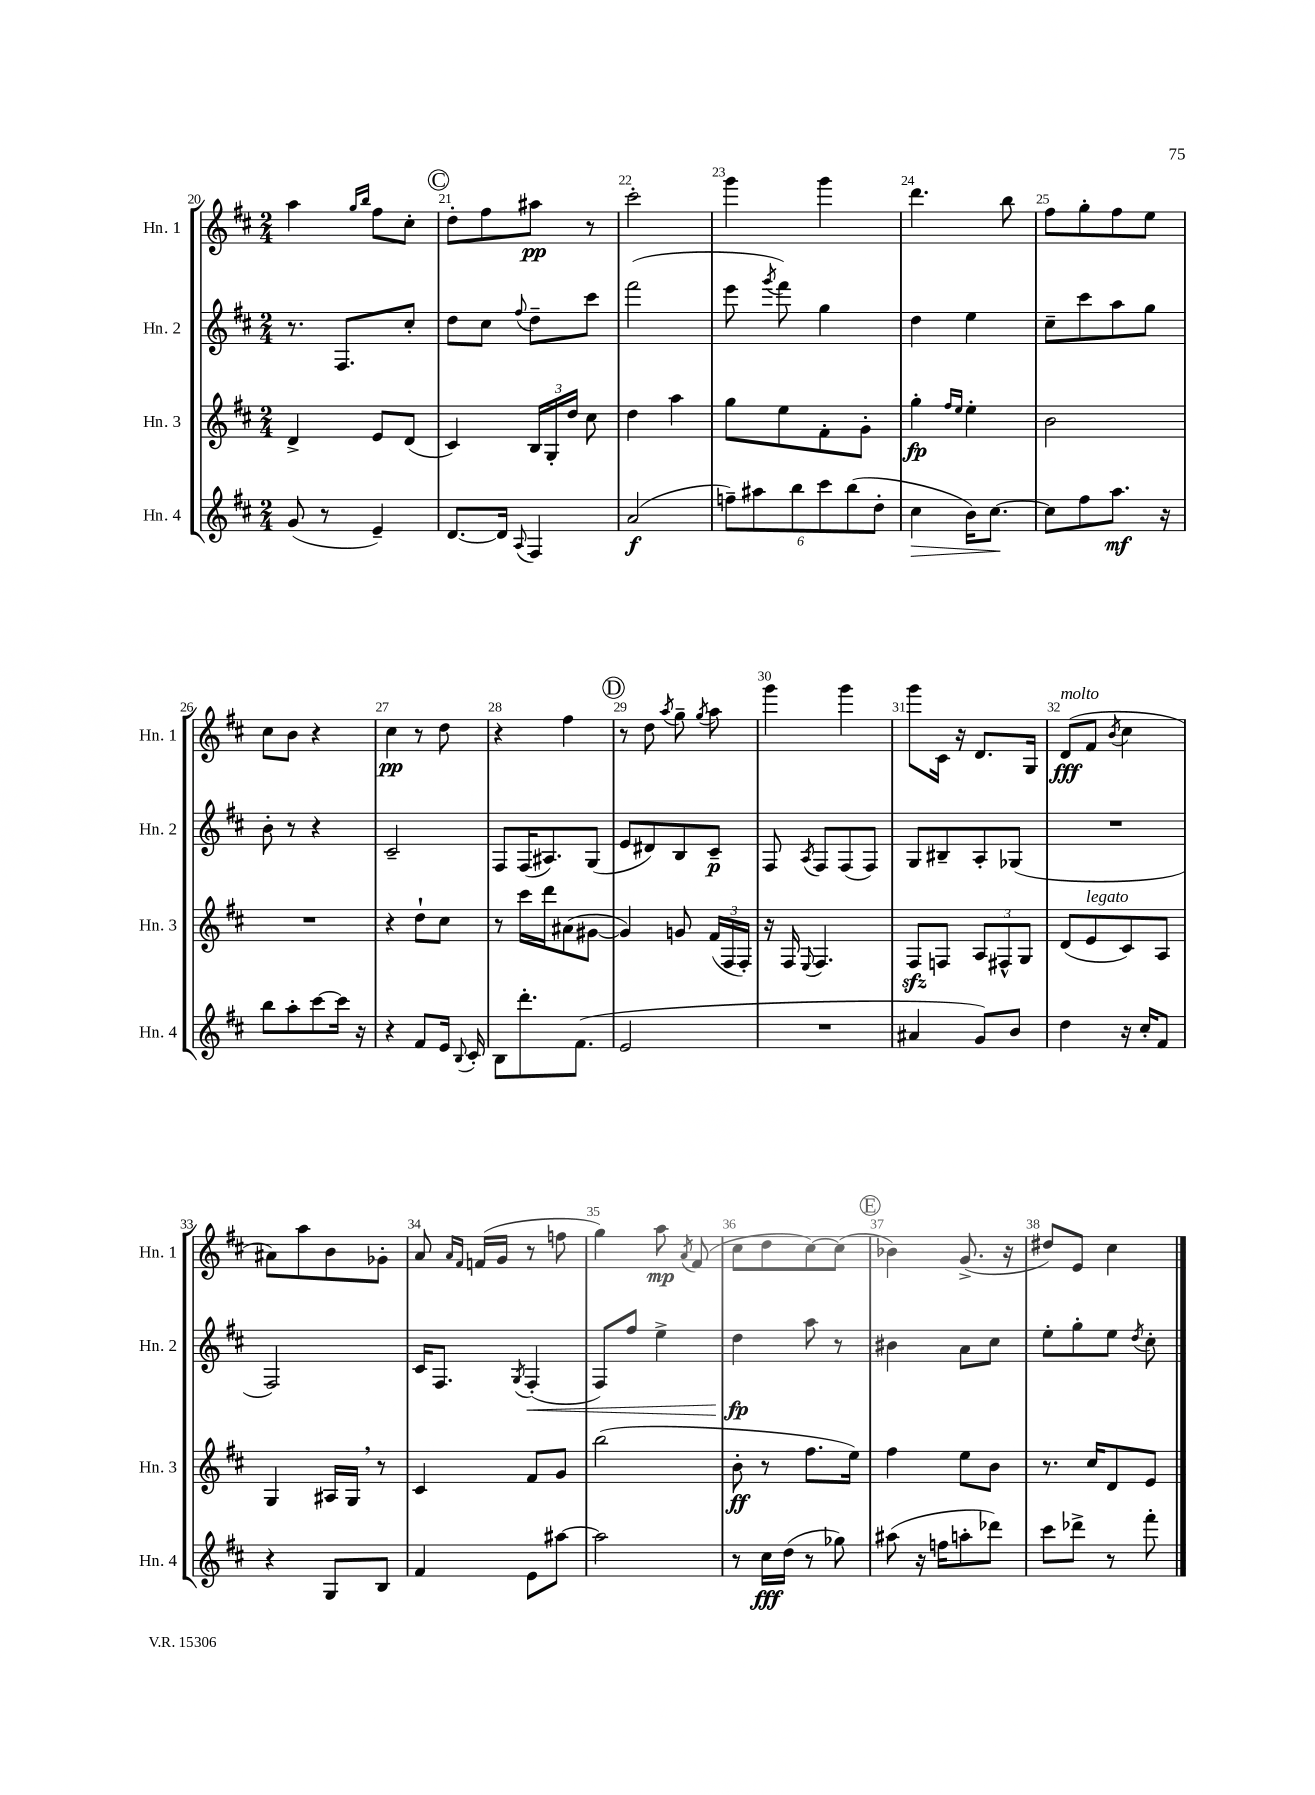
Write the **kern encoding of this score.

**kern	**dynam	**kern	**dynam	**kern	**dynam	**kern	**dynam
*part4	*part4	*part3	*part3	*part2	*part2	*part1	*part1
*staff4	*staff4	*staff3	*staff3	*staff2	*staff2	*staff1	*staff1
*I"Hn. 4	*	*I"Hn. 3	*	*I"Hn. 2	*	*I"Hn. 1	*
*I'Hn. 4	*	*I'Hn. 3	*	*I'Hn. 2	*	*I'Hn. 1	*
*clefG2	*	*clefG2	*	*clefG2	*	*clefG2	*
*k[f#c#]	*	*k[f#c#]	*	*k[f#c#]	*	*k[f#c#]	*
*M2/4	*	*M2/4	*	*M2/4	*	*M2/4	*
=20	=20	=20	=20	=20	=20	=20	=20
(8g/	.	4d^/	.	8.r	.	4aa\	.
8r	.	.	.	.	.	.	.
.	.	.	.	8.F#/L	.	.	.
.	.	.	.	.	.	16qqgg/LL	.
.	.	.	.	.	.	16qqbb/JJ	.
4e~/)	.	8e/L	.	.	.	8ff#\L	.
.	.	(8d/J	.	8cc#'/J	.	8cc#'\J	.
!!LO:REH:place=s1:t=C
=21	=21	=21	=21	=21	=21	=21	=21
[8.d/L	.	4c#/)	.	8dd\L	.	8dd'\L	.
.	.	.	.	8cc#\J	.	8ff#\	.
16d/Jk]	.	.	.	.	.	.	.
8qqA/	.	.	.	8qqff#/	.	.	.
4F#/	.	24B/LL	.	8dd~\L	.	8aa#X\J	pp
.	.	24G'/	.	.	.	.	.
.	.	24dd/JJ	.	.	.	.	.
.	.	8cc#\	.	8ccc#\J	.	8r	.
=22	=22	=22	=22	=22	=22	=22	=22
(2a/	f	4dd\	.	(2fff#\	.	2ccc#'\	.
.	.	4aa\	.	.	.	.	.
=23	=23	=23	=23	=23	=23	=23	=23
12ffn~\L)	.	8gg\L	.	8eee\	.	4ggg\	.
12aa#X\	.	.	.	.	.	.	.
.	.	.	.	8qggg/	.	.	.
.	.	8ee\	.	8fff#\)	.	.	.
12bb\	.	.	.	.	.	.	.
12ccc#\	.	8f#'\	.	4gg\	.	4ggg\	.
(12bb\	.	.	.	.	.	.	.
.	.	8g'\J	.	.	.	.	.
12dd'\J	.	.	.	.	.	.	.
=24	=24	=24	=24	=24	=24	=24	=24
!	!LO:HP:b	!	!	!	!	!	!
4cc#\	>	4gg'\	fp	4dd\	.	4.ddd\	.
.	.	16qqff#/LL	.	.	.	.	.
.	.	16qqee/JJ	.	.	.	.	.
16b\KL)	.	4ee'\	.	4ee\	.	.	.
[8.cc#\J	.	.	.	.	.	.	.
.	.	.	.	.	.	8bb\	.
.	]	.	.	.	.	.	.
=25	=25	=25	=25	=25	=25	=25	=25
8cc#\L]	.	2b\	.	8cc#~\L	.	8ff#\L	.
8ff#\	.	.	.	8ccc#\	.	8gg'\	.
8.aa\J	mf	.	.	8aa\	.	8ff#\	.
.	.	.	.	8gg\J	.	8ee\J	.
16r	.	.	.	.	.	.	.
!!LO:LB:g=z
=26	=26	=26	=26	=26	=26	=26	=26
8bb\L	.	2r	.	8b'\	.	8cc#\L	.
8aa'\	.	.	.	8r	.	8b\J	.
[8ccc#\	.	.	.	4r	.	4r	.
16ccc#\Jk]	.	.	.	.	.	.	.
16r	.	.	.	.	.	.	.
=27	=27	=27	=27	=27	=27	=27	=27
4r	.	4r	.	2c#~/	.	4cc#\	pp
8f#/L	.	8dd`\L	.	.	.	8r	.
16e/Jk	.	8cc#\J	.	.	.	8dd\	.
8qqB/	.	.	.	.	.	.	.
16c#'/	.	.	.	.	.	.	.
=28	=28	=28	=28	=28	=28	=28	=28
8B\L	.	8r	.	8F#/L	.	4r	.
8.ddd'\	.	16ccc#\LL	.	(16F#/K	.	.	.
.	.	16ddd\J	.	8.A#X/)	.	.	.
.	.	(8a#X\	.	.	.	4ff#\	.
(8.f#\J	.	.	.	.	.	.	.
.	.	[8g#X\J	.	(8G/J	.	.	.
!!LO:REH:place=s1:t=D
=29	=29	=29	=29	=29	=29	=29	=29
2e/	.	4g#/])	.	8e/L	.	8r	.
.	.	.	.	8d#X/)	.	8dd\	.
.	.	.	.	.	.	8qaa/	.
.	.	8gn/	.	8B/	.	8gg~\	.
.	.	.	.	.	.	8qgg/	.
.	.	(24f#/LL	.	8c#~/J	p	8aa\	.
.	.	24F#/	.	.	.	.	.
.	.	24F#'/JJ)	.	.	.	.	.
=30	=30	=30	=30	=30	=30	=30	=30
2r	.	16r	.	8F#/	.	4ggg\	.
.	.	16F#/	.	.	.	.	.
.	.	8qqE/	.	8qA/	.	.	.
.	.	4.F#/	.	8F#/L	.	.	.
.	.	.	.	(8F#/	.	4ggg\	.
.	.	.	.	8F#/J)	.	.	.
=31	=31	=31	=31	=31	=31	=31	=31
4a#X/	.	8F#zz/L	.	8G/L	.	8ggg\L	.
.	.	8Fn/J	.	8B#X~/	.	16c#\Jk	.
.	.	.	.	.	.	16r	.
8g/L)	.	12A/L	.	8A'/	.	8.d/L	.
.	.	12F#X^^/	.	.	.	.	.
8b/J	.	.	.	(8G-X/J	.	.	.
.	.	12G/J	.	.	.	.	.
.	.	.	.	.	.	16G/Jk	.
=32	=32	=32	=32	=32	=32	=32	=32
!	!	!	!	!	!	!LO:TX:a:i:t=molto	!
4dd\	.	(8d/L	.	2r	.	(8d/L	fff
!	!	!LO:TX:a:i:t=legato	!	!	!	!	!
.	.	8e/	.	.	.	8f#/J	.
.	.	.	.	.	.	8qb/	.
16r	.	8c#/)	.	.	.	4cc#\	.
16cc#'/KL	.	.	.	.	.	.	.
8f#/J	.	8A/J	.	.	.	.	.
!!LO:LB:g=z
=33	=33	=33	=33	=33	=33	=33	=33
4r	.	4G/	.	2F#/)	.	8a#X\L)	.
.	.	.	.	.	.	8aa\	.
8G/L	.	16A#X/LL	.	.	.	8b\	.
.	.	16G,/JJ	.	.	.	.	.
8B/J	.	8r	.	.	.	8g-X'\J	.
=34	=34	=34	=34	=34	=34	=34	=34
4f#/	.	4c#/	.	16c#/KL	.	8a/	.
.	.	.	.	8.F#/J	.	.	.
.	.	.	.	.	.	16qqa/LL	.
.	.	.	.	.	.	16qqf#/JJ	.
.	.	.	.	.	.	(16fn/LL	.
.	.	.	.	.	.	16g/JJ	.
.	.	.	.	8qG/	.	.	.
!	!	!	!	!	!LO:HP:b	!	!
8e\L	.	8f#/L	.	(4F#'/	<	8r	.
[8aa#X\J	.	8g/J	.	.	.	8ffn\	.
=35	=35	=35	=35	=35	=35	=35	=35
2aa#\]	.	(2bb\	.	8F#/L)	.	4gg\)	.
.	.	.	.	8ff#/J	.	.	.
.	.	.	.	4ee^\	.	8aa\	mp
.	.	.	.	.	.	8qa/	.
.	.	.	.	.	.	(8f#/	.
=36	=36	=36	=36	=36	=36	=36	=36
8r	.	8b'\	ff	4dd\	fp	8cc#\L	.
16cc#\LL	fff	8r	.	.	.	8dd\	.
(16dd\JJ	.	.	.	.	.	.	.
8r	.	8.ff#\L	.	8aa\	[	[8cc#\)	.
8gg-X\)	.	.	.	8r	.	(8cc#\J]	.
.	.	16ee\Jk)	.	.	.	.	.
!!LO:REH:place=s1:t=E
=37	=37	=37	=37	=37	=37	=37	=37
(8aa#X\	.	4ff#\	.	4b#X\	.	4b-X\)	.
16r	.	.	.	.	.	.	.
16ffn\KL	.	.	.	.	.	.	.
8aan'\	.	8ee\L	.	8a\L	.	(8.g^/	.
8ddd-X\J)	.	8b\J	.	8cc#\J	.	.	.
.	.	.	.	.	.	16r	.
=38	=38	=38	=38	=38	=38	=38	=38
8ccc#\L	.	8.r	.	8ee'\L	.	8dd#X/L)	.
8ddd-X^\J	.	.	.	8gg'\	.	8e/J	.
.	.	16cc#/KL	.	.	.	.	.
8r	.	8d/	.	8ee\J	.	4cc#\	.
.	.	.	.	8qdd/	.	.	.
8fff#'\	.	8e/J	.	8cc#'\	.	.	.
==	==	==	==	==	==	==	==
*-	*-	*-	*-	*-	*-	*-	*-
